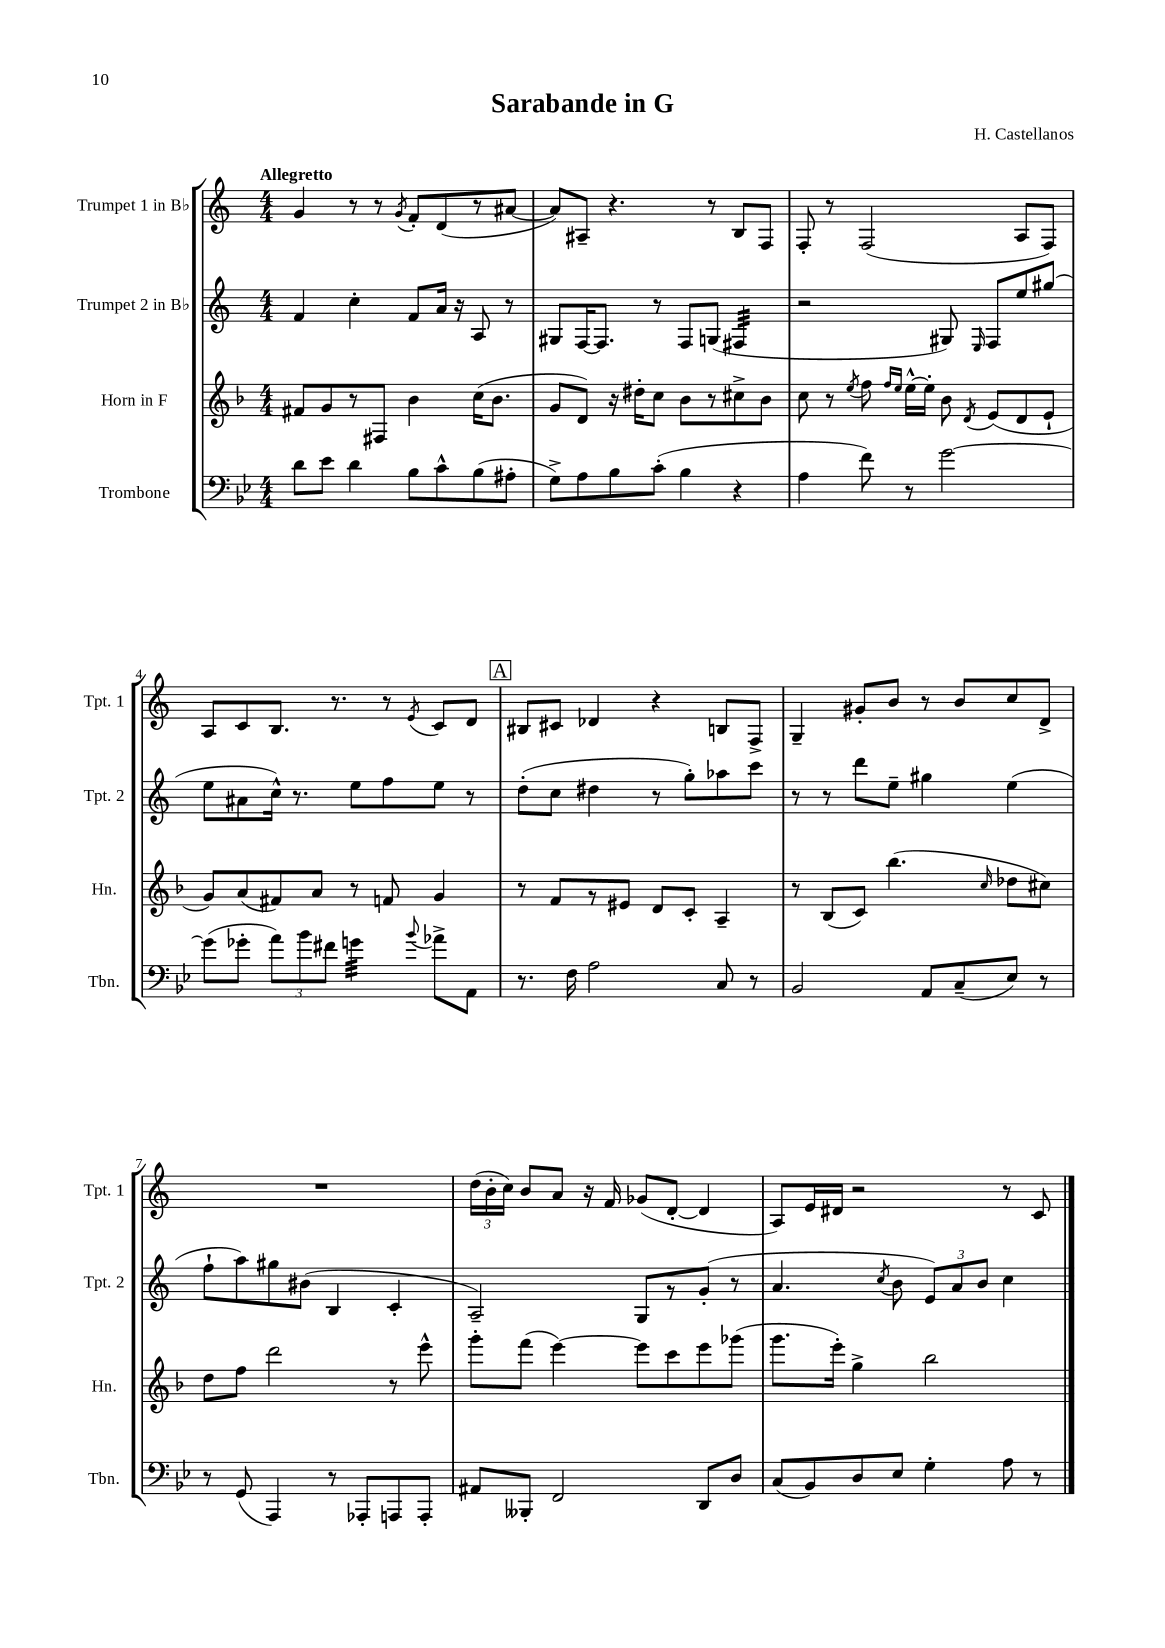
\header { title = "Sarabande in G" composer = "H. Castellanos" }
<<
\new StaffGroup <<
\new Staff = "s0" \with { instrumentName = "Trumpet 1 in Bb" shortInstrumentName = "Tpt. 1" } {
    \clef treble \key c \major \numericTimeSignature \time 4/4 \tempo "Allegretto"
    \autoBeamOff g'4 r8 r8 \acciaccatura { g'8 } f'8[-. d'8( r8 ais'8]~ |
    ais'8[) ais8]-- r4. r8 b8[ f8] |
    f8-. r8 f2( a8[ f8]) |
    a8[ c'8 b8.] r8. r8 \acciaccatura { e'8 } c'8[ d'8] |
    \mark \markup { \box "A" } bis8[ cis'8] des'4 r4 b8[ f8]-> |
    g4-- gis'8[-. b'8] r8 b'8[ c''8 d'8]-> |
    R1 |
    \tuplet 3/2 { d''16[( b'16-. c''16]) } b'8[ a'8] r16 f'16 ges'8[( d'8]~-. d'4 |
    a8[) e'16 dis'16] r2 r8 c'8 \bar "|." |
}
\new Staff = "s1" \with { instrumentName = "Trumpet 2 in Bb" shortInstrumentName = "Tpt. 2" } {
    \clef treble \key c \major \numericTimeSignature \time 4/4
    \autoBeamOff f'4 c''4-. f'8[ a'16] r16 a8 r8 |
    gis8[ f16~ f8.] r8 f8[ g8]( fis4:32 |
    r2 gis8) \grace { e16 } f8[ e''8 gis''8]( |
    e''8[ ais'8 c''16]-^) r8. e''8[ f''8 e''8] r8 |
    \mark \markup { \box "A" } d''8[-.( c''8] dis''4 r8 g''8[-.) aes''8 c'''8] |
    r8 r8 d'''8[ e''8]-- gis''4 e''4( |
    f''8[-! a''8) gis''8 bis'8]( b4 c'4-. |
    a2--) g8[ r8 g'8]-.( r8 |
    a'4. \acciaccatura { c''8 } b'8 \tuplet 3/2 { e'8[) a'8 b'8] } c''4 \bar "|." |
}
\new Staff = "s2" \with { instrumentName = "Horn in F" shortInstrumentName = "Hn." } {
    \clef treble \key f \major \numericTimeSignature \time 4/4
    \autoBeamOff fis'8[ g'8 r8 fis8] bes'4 c''16[( bes'8.] |
    g'8[ d'8]) r16 dis''16[-. c''8] bes'8[ r8 cis''8-> bes'8] |
    c''8 r8 \acciaccatura { e''8 } f''8 \grace { f''16[ e''16] } e''16[~-^ e''16]-. bes'8 \acciaccatura { d'8 } e'8[( d'8 e'8]-! |
    g'8[) a'8( fis'8) a'8] r8 f'8 g'4 |
    \mark \markup { \box "A" } r8 f'8[ r8 eis'8] d'8[ c'8]-. a4-- |
    r8 bes8[( c'8]) bes''4.( \grace { c''16 } des''8[ cis''8]) |
    d''8[ f''8] d'''2 r8 e'''8-^ |
    g'''8[-. f'''8]( e'''4~) e'''8[ c'''8 e'''8 ges'''8]( |
    g'''8.[ e'''16]-.) g''4-> bes''2 \bar "|." |
}
\new Staff = "s3" \with { instrumentName = "Trombone" shortInstrumentName = "Tbn." } {
    \clef bass \key bes \major \numericTimeSignature \time 4/4
    \autoBeamOff d'8[ ees'8] d'4 bes8[ c'8-^ bes8( ais8]-. |
    g8[->) a8 bes8 c'8]-.( bes4 r4 |
    a4 f'8) r8 g'2~ |
    g'8[( ges'8]-. \tuplet 3/2 { a'8[) bes'8 fis'8] } g'4:32 \appoggiatura { bes'8 } aes'8[-> a,8] |
    \mark \markup { \box "A" } r8. f16 a2 c8 r8 |
    bes,2 a,8[ c8--( ees8]) r8 |
    r8 g,8( a,,4) r8 aes,,8[-. a,,8 a,,8]-. |
    ais,8[ beses,,8]-. f,2 d,8[ d8] |
    c8[( bes,8) d8 ees8] g4-. a8 r8 \bar "|." |
}
>>
>>
